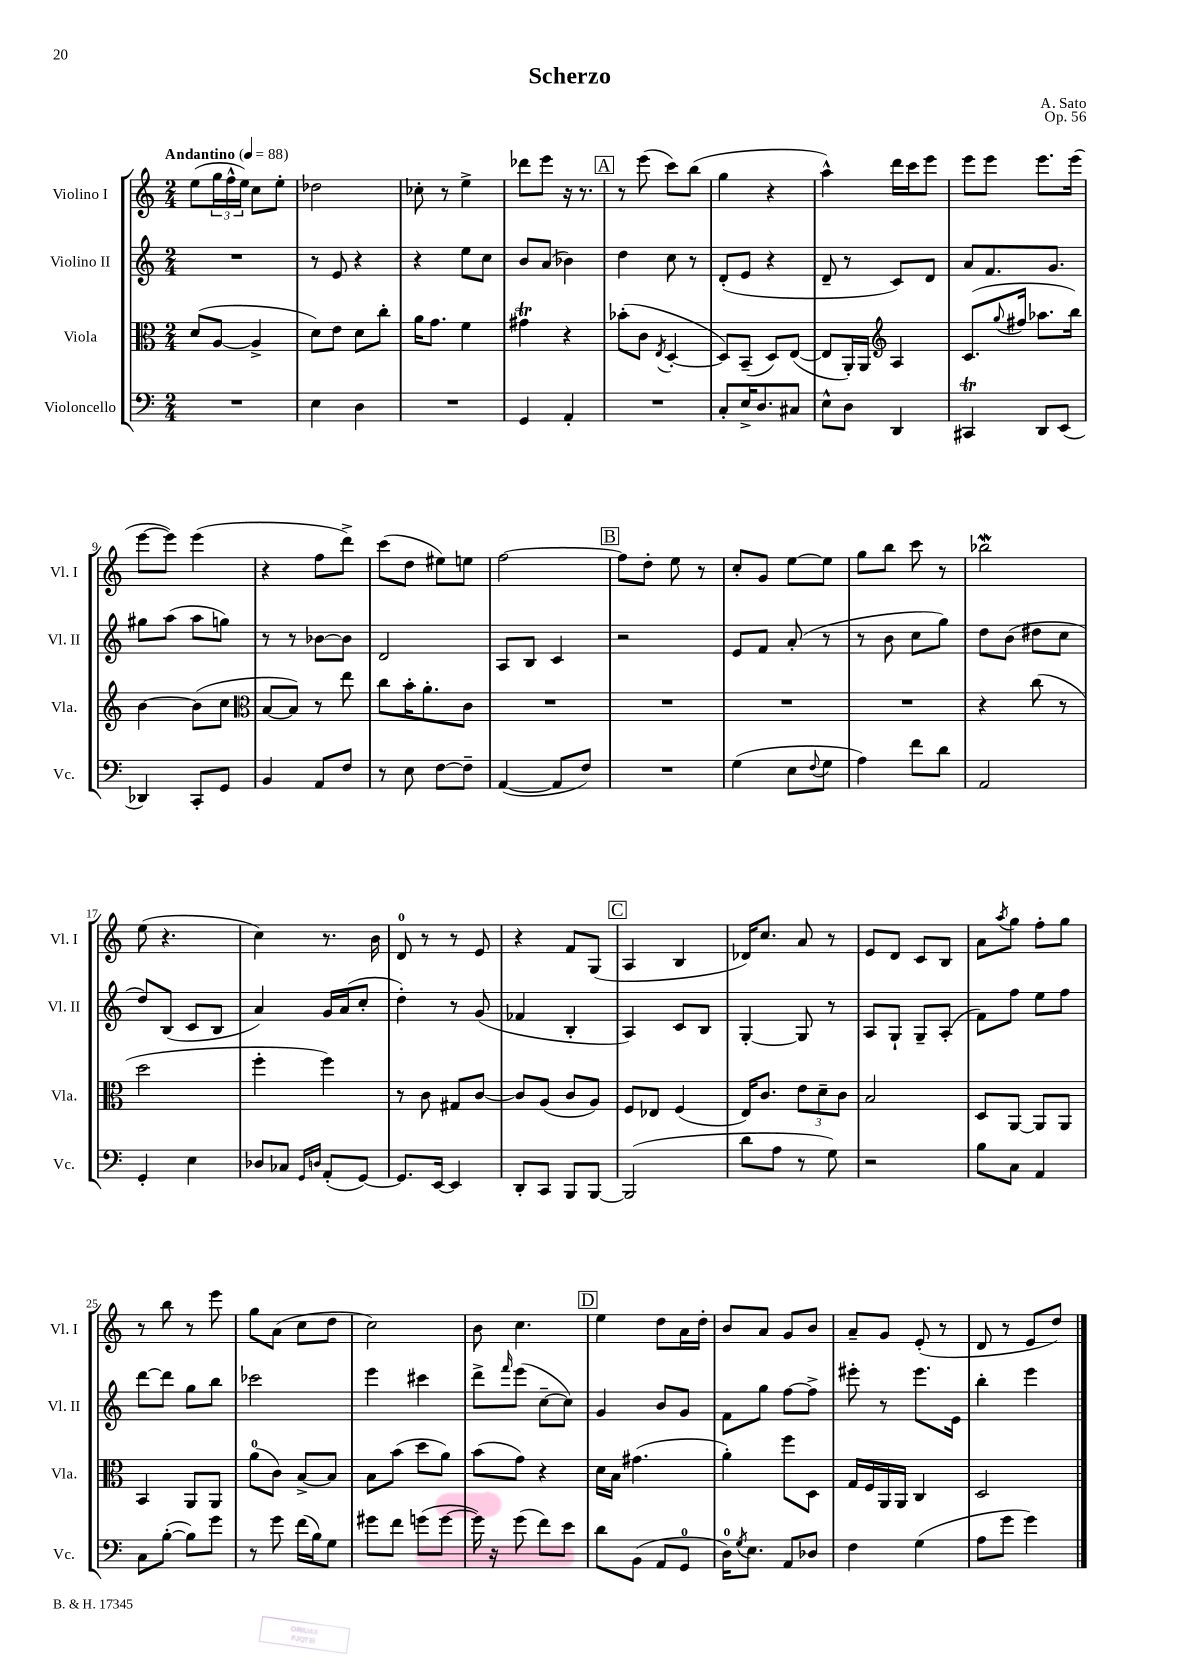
\header { title = "Scherzo" composer = "A. Sato" opus = "Op. 56" }
<<
\new StaffGroup <<
\new Staff = "s0" \with { instrumentName = "Violino I" shortInstrumentName = "Vl. I" } {
    \clef treble \key c \major \numericTimeSignature \time 2/4 \tempo "Andantino" 4 = 88
    e''8( \tuplet 3/2 { g''16 f''16-^ e''16) } c''8 e''8-. |
    des''2 |
    ces''8-. r8 e''4-> |
    des'''8 e'''8 r16 r8. |
    \mark \markup { \box "A" } r8 e'''8( c'''8) b''8( |
    g''4 r4 |
    a''4-^) d'''16 c'''16 e'''8 |
    e'''8 e'''8 e'''8. e'''16( |
    e'''8~ e'''8) e'''4( |
    r4 f''8 d'''8->) |
    c'''8( d''8 eis''8) e''8 |
    f''2~ |
    \mark \markup { \box "B" } f''8 d''8-. e''8 r8 |
    c''8-. g'8 e''8~ e''8 |
    g''8 b''8 c'''8 r8 |
    bes''2\mordent |
    e''8( r4. |
    c''4) r8. b'16 |
    d'8-0 r8 r8 e'8 |
    r4 f'8 g8( |
    \mark \markup { \box "C" } a4 b4 |
    des'16) c''8. a'8 r8 |
    e'8 d'8 c'8 b8 |
    a'8 \acciaccatura { a''8 } g''8 f''8-. g''8 |
    r8 b''8 r8 e'''8 |
    g''8 a'8( c''8 d''8 |
    c''2) |
    b'8 c''4. |
    \mark \markup { \box "D" } e''4 d''8 a'16 d''16-. |
    b'8 a'8 g'8 b'8 |
    a'8-- g'8 e'8-.( r8 |
    d'8 r8 e'8 d''8) \bar "|." |
}
\new Staff = "s1" \with { instrumentName = "Violino II" shortInstrumentName = "Vl. II" } {
    \clef treble \key c \major \numericTimeSignature \time 2/4
    R2 |
    r8 e'8 r4 |
    r4 e''8 c''8 |
    b'8 a'8( bes'4) |
    \mark \markup { \box "A" } d''4 c''8 r8 |
    d'8-.( e'8 r4 |
    d'8-- r8 c'8) d'8 |
    a'8 f'8. g'8. |
    gis''8 a''8( a''8 g''8) |
    r8 r8 bes'8~ bes'8 |
    d'2 |
    a8 b8 c'4 |
    \mark \markup { \box "B" } r2 |
    e'8 f'8 a'8-.( r8 |
    r8 b'8 c''8 g''8) |
    d''8 b'8( dis''8 c''8 |
    d''8) b8( c'8 b8 |
    a'4) g'16 a'16( c''8-. |
    d''4-.) r8 g'8( |
    fes'4 b4-. |
    \mark \markup { \box "C" } a4) c'8 b8 |
    g4~-. g8 r8 |
    a8 g8-! g8-- a8-.( |
    f'8) f''8 e''8 f''8 |
    d'''8~ d'''8 g''8 b''8 |
    ces'''2 |
    e'''4 cis'''4 |
    d'''8-> \grace { f'''16 } e'''8( c''8~-- c''8) |
    \mark \markup { \box "D" } g'4 b'8 g'8 |
    f'8 g''8 f''8~ f''8-> |
    eis'''8-. r8 eis'''8. e'16 |
    b''4-. e'''4 \bar "|." |
}
\new Staff = "s2" \with { instrumentName = "Viola" shortInstrumentName = "Vla." } {
    \clef alto \key c \major \numericTimeSignature \time 2/4
    d'8( a8~ a4-> |
    d'8) e'8 d'8 c''8-. |
    a'16 g'8. f'4 |
    gis'4\trill r4 |
    \mark \markup { \box "A" } bes'8-.( c'8 \acciaccatura { e8 } d4~-. |
    d8) b,8--( d8) e8~( |
    e8 a,16-.) a,16 \clef treble a4 |
    c'8.( \appoggiatura { g''8 } fis''16 aes''8. b''16) |
    b'4~ b'8( c''8 |
    \clef alto b8~ b8) r8 e''8 |
    c''8 b'16-. a'8.-. c'8 |
    R2 |
    \mark \markup { \box "B" } R2 |
    R2 |
    R2 |
    r4 c''8( r8 |
    d''2 |
    f''4-. f''4) |
    r8 c'8 gis8 c'8~ |
    c'8 a8( c'8 a8) |
    \mark \markup { \box "C" } f8 ees8 f4( |
    e16) c'8. \tuplet 3/2 { e'8 d'8-- c'8 } |
    b2 |
    d8 a,8~ a,8 a,8 |
    b,4 a,8 a,8 |
    a'8-0( c'8) b8~-> b8 |
    b8 b'8( d''8 a'8) |
    b'8( g'8) r4 |
    \mark \markup { \box "D" } d'16 b16 gis'4.( |
    a'4-.) f''8 d8 |
    g16 f16 a,16 a,16 c4 |
    d2 \bar "|." |
}
\new Staff = "s3" \with { instrumentName = "Violoncello" shortInstrumentName = "Vc." } {
    \clef bass \key c \major \numericTimeSignature \time 2/4
    R2 |
    e4 d4 |
    R2 |
    g,4 a,4-. |
    \mark \markup { \box "A" } R2 |
    c8-. e16-> d8. cis8 |
    e8-^ d8 d,4 |
    cis,4\trill d,8 e,8( |
    des,4) c,8-. g,8 |
    b,4 a,8 f8 |
    r8 e8 f8~ f8-- |
    a,4~( a,8 f8) |
    \mark \markup { \box "B" } R2 |
    g4( e8 \appoggiatura { f8 } g8 |
    a4) f'8 d'8 |
    a,2 |
    g,4-. e4 |
    des8 ces8 \grace { g,16 d16 } a,8-.( g,8~) |
    g,8. e,16~ e,4 |
    d,8-. c,8 b,,8 b,,8~ |
    \mark \markup { \box "C" } b,,2( |
    d'8 a8 r8 g8) |
    r2 |
    b8 c8 a,4 |
    c8 b8~-.( b8) g'8 |
    r8 g'8 f'16( b16) g8 |
    gis'8 f'8 g'8( g'8~ |
    g'16) r16 g'8( f'8) e'8 |
    \mark \markup { \box "D" } d'8 b,8( a,8 g,8-0 |
    d16-0) \acciaccatura { g8 } e8. a,8 des8 |
    f4 g4( |
    a8 g'8 g'4) \bar "|." |
}
>>
>>
